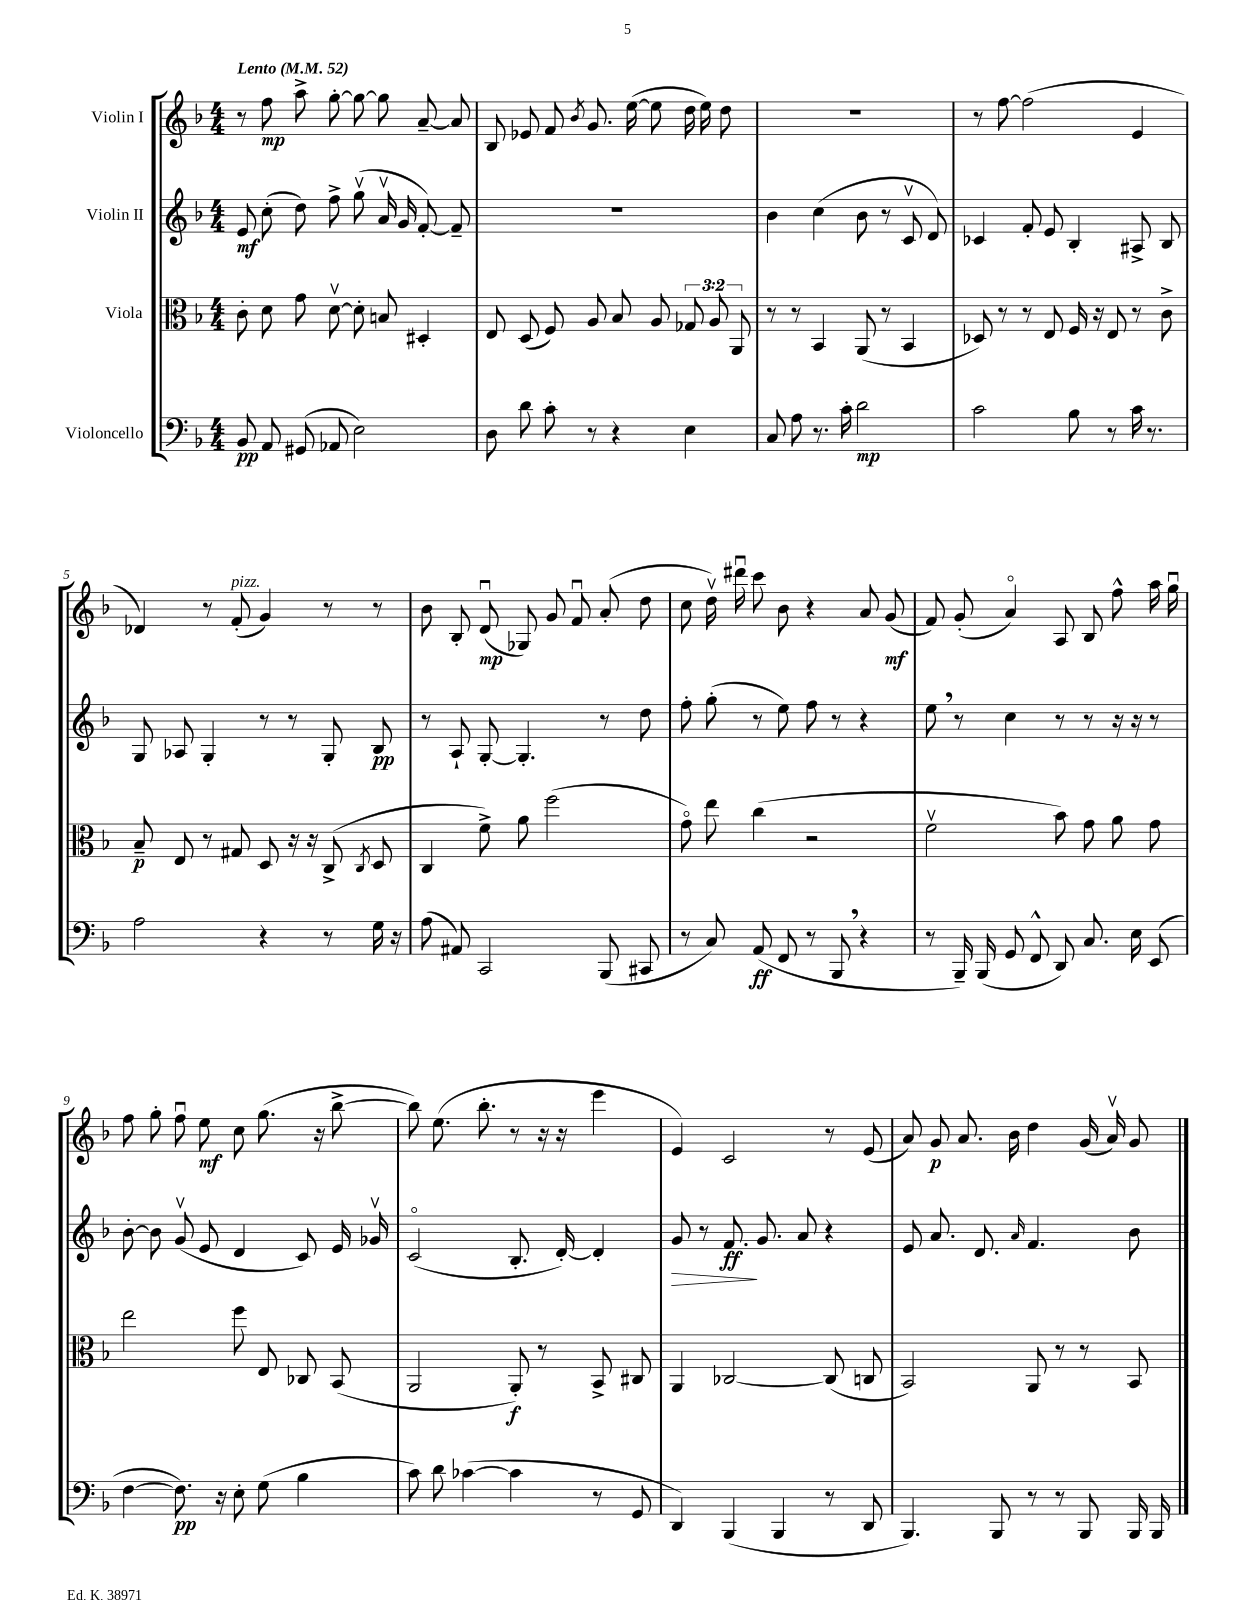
<<
\new StaffGroup <<
\new Staff = "s0" \with { instrumentName = "Violin I" } {
    \clef treble \key f \major \numericTimeSignature \time 4/4 \tempo "Lento" 4 = 52
    \autoBeamOff r8 f''8\mp a''8-> g''8~-. g''8~ g''8 a'8~-- a'8 |
    bes8 ees'8 f'8 \acciaccatura { bes'8 } g'8. e''16~( e''8 d''16 e''16) d''8 |
    R1 |
    r8 f''8~ f''2( e'4 |
    des'4) r8 f'8-.^\markup { \italic "pizz." }( g'4) r8 r8 |
    bes'8 bes8-. d'8\downbow\mp( ges8) g'8 f'8\downbow a'8-.( d''8 |
    c''8 d''16\upbow) dis'''16\downbow c'''8 bes'8 r4 a'8 g'8\mf( |
    f'8) g'8-.( a'4\flageolet) a8 bes8 f''8-^ a''16 g''16\downbow |
    f''8 g''8-. f''8\downbow e''8\mf c''8 g''8.( r16 bes''8~-> |
    bes''8) e''8.( bes''8.-. r8 r16 r16 e'''4 |
    e'4) c'2 r8 e'8( |
    a'8) g'8\p a'8. bes'16 d''4 g'16( a'16\upbow) g'8 \bar "|." |
}
\new Staff = "s1" \with { instrumentName = "Violin II" } {
    \clef treble \key f \major \numericTimeSignature \time 4/4
    \autoBeamOff e'8\mf c''8-.( d''8) f''8-> g''8\upbow( a'16\upbow g'16 f'8~-.) f'8-- |
    R1 |
    bes'4 c''4( bes'8 r8 c'8\upbow d'8) |
    ces'4 f'8-. e'8 bes4-. ais8-> bes8 |
    g8 aes8 g4-. r8 r8 g8-. bes8\pp |
    r8 a8-! g8~-. g4.-. r8 d''8 |
    f''8-. g''8-.( r8 e''8) f''8 r8 r4 |
    e''8 \breathe r8 c''4 r8 r8 r16 r16 r8 |
    bes'8~-. bes'8 g'8\upbow( e'8 d'4 c'8) e'16 ges'16\upbow |
    c'2\flageolet( bes8.-. d'16~-.) d'4-. |
    g'8\> r8 f'8.\ff\! g'8. a'8 r4 |
    e'8 a'8. d'8. \grace { a'16 } f'4. bes'8 \bar "|." |
}
\new Staff = "s2" \with { instrumentName = "Viola" } {
    \clef alto \key f \major \numericTimeSignature \time 4/4 \override Staff.TupletNumber.text = #tuplet-number::calc-fraction-text
    \autoBeamOff c'8-. d'8 g'8 d'8~\upbow d'8-. b8 dis4-. |
    e8 d8( f8) a8 bes8 a8 \tuplet 3/2 { ges8 a8 a,8 } |
    r8 r8 bes,4 a,8( r8 bes,4 |
    des8) r8 r8 e8 f16 r16 e8 r8 c'8-> |
    bes8--\p e8 r8 gis8 d8 r16 r16 c8->( \acciaccatura { c8 } d8 |
    c4 f'8->) a'8 f''2( |
    g'8\flageolet) e''8 c''4( r2 |
    f'2\upbow bes'8) g'8 a'8 g'8 |
    e''2 f''8 e8 ces8 bes,8( |
    a,2 a,8-.\f) r8 bes,8-> cis8 |
    a,4 ces2~ ces8( c8 |
    bes,2) a,8 r8 r8 bes,8 \bar "|." |
}
\new Staff = "s3" \with { instrumentName = "Violoncello" } {
    \clef bass \key f \major \numericTimeSignature \time 4/4
    \autoBeamOff bes,8\pp a,8 gis,8( aes,8 e2) |
    d8 d'8 c'8-. r8 r4 e4 |
    c8 a8 r8. c'16-. d'2\mp |
    c'2 bes8 r8 c'16 r8. |
    a2 r4 r8 g16 r16 |
    a8( ais,8) c,2 bes,,8( cis,8 |
    r8 c8) a,8\ff( f,8 r8 bes,,8 \breathe r4 |
    r8 bes,,16--) bes,,16( g,8 f,8-^ d,8) c8. e16 e,8( |
    f4~ f8.\pp) r16 e8-. g8( bes4 |
    c'8) d'8 ces'4~( ces'4 r8 g,8 |
    d,4) bes,,4( bes,,4 r8 d,8 |
    bes,,4.) bes,,8 r8 r8 bes,,8 bes,,16 bes,,16 \bar "|." |
}
>>
>>
